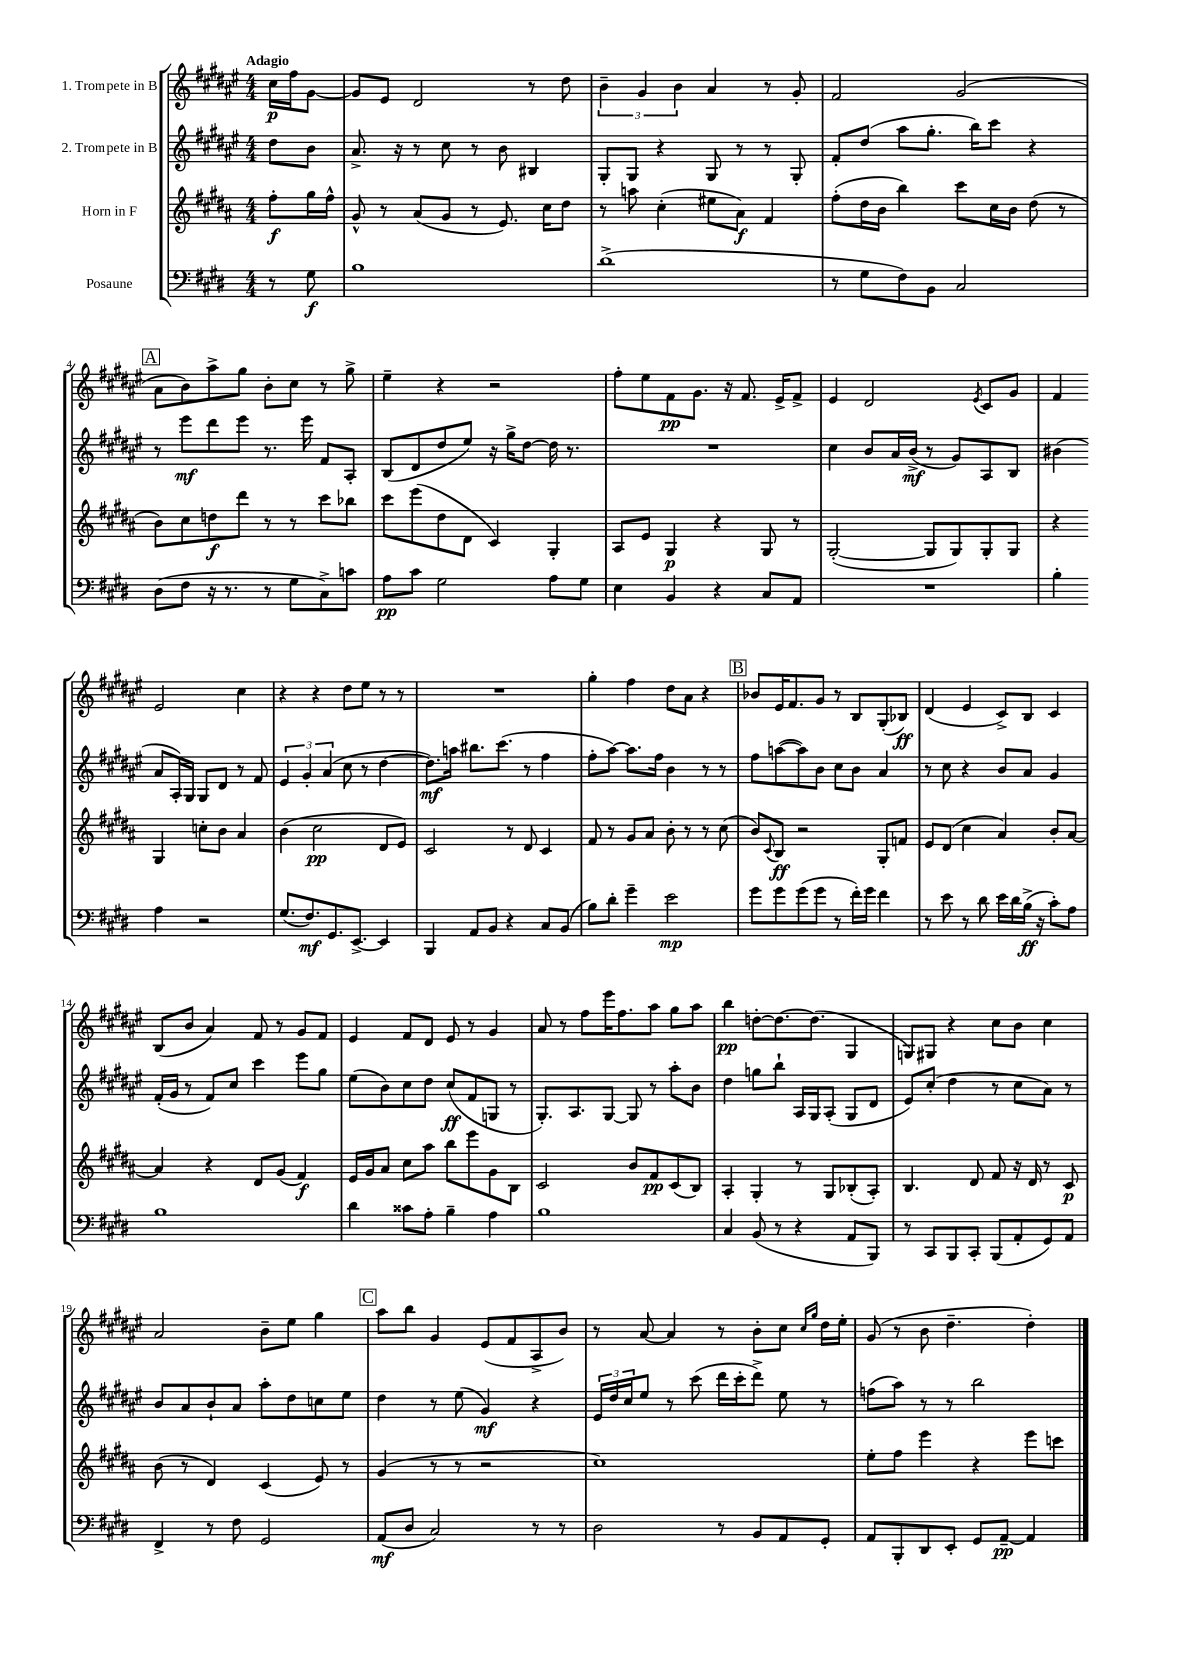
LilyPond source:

<<
\new StaffGroup <<
\new Staff = "s0" \with { instrumentName = "1. Trompete in B" } {
    \clef treble \key fis \major \numericTimeSignature \time 4/4 \partial 4 \tempo "Adagio"
    cis''16\p fis''16 gis'8~ |
    gis'8 eis'8 dis'2 r8 dis''8 |
    \tuplet 3/2 { b'4-- gis'4 b'4 } ais'4 r8 gis'8-. |
    fis'2 gis'2( |
    \mark \markup { \box "A" } ais'8 b'8) ais''8-> gis''8 b'8-. cis''8 r8 gis''8-> |
    eis''4-- r4 r2 |
    fis''8-. eis''8 fis'8\pp gis'8. r16 fis'8. eis'16-> fis'8-> |
    eis'4 dis'2 \acciaccatura { eis'8 } cis'8 gis'8 |
    fis'4 eis'2 cis''4 |
    r4 r4 dis''8 eis''8 r8 r8 |
    R1 |
    gis''4-. fis''4 dis''8 ais'8 r4 |
    \mark \markup { \box "B" } bes'8 eis'16 fis'8. gis'8 r8 b8 gis8-.( bes8\ff) |
    dis'4( eis'4 cis'8->) b8 cis'4 |
    b8( b'8 ais'4) fis'8 r8 gis'8 fis'8 |
    eis'4 fis'8 dis'8 eis'8 r8 gis'4 |
    ais'8 r8 fis''8 eis'''16 fis''8. ais''8 gis''8 ais''8 |
    b''4\pp d''8~-. d''8.~ d''8.( gis4 |
    g8) gis8 r4 cis''8 b'8 cis''4 |
    ais'2 b'8-- eis''8 gis''4 |
    \mark \markup { \box "C" } ais''8 b''8 gis'4 eis'8( fis'8 ais8-> b'8) |
    r8 ais'8~ ais'4 r8 b'8-. cis''8 \grace { cis''16 gis''16 } dis''16 eis''16-. |
    gis'8( r8 b'8 dis''4.-- dis''4-.) \bar "|." |
}
\new Staff = "s1" \with { instrumentName = "2. Trompete in B" } {
    \clef treble \key fis \major \numericTimeSignature \time 4/4 \partial 4
    dis''8 b'8 |
    ais'8.-> r16 r8 cis''8 r8 b'8 bis4 |
    gis8-. gis8 r4 gis8 r8 r8 gis8-. |
    fis'8-. dis''8( ais''8 gis''8.-. b''16) cis'''8 r4 |
    \mark \markup { \box "A" } r8 eis'''8\mf dis'''8 eis'''8 r8. eis'''16 fis'8 ais8-. |
    b8( dis'8 dis''8 eis''8) r16 gis''16-> dis''8~ dis''16 r8. |
    R1 |
    cis''4 b'8 ais'16 b'16->\mf( r8 gis'8) ais8 b8 |
    bis'4( ais'8 ais16-.) gis16 gis8 dis'8 r8 fis'8 |
    \tuplet 3/2 { eis'4 gis'4-. ais'4( } cis''8 r8 dis''4~ |
    dis''8.\mf) a''16 bis''8. cis'''8.( r8 fis''4 |
    fis''8-. ais''8~) ais''8. fis''16 b'4 r8 r8 |
    \mark \markup { \box "B" } fis''8 a''8~( a''8) b'8 cis''8 b'8 ais'4 |
    r8 cis''8 r4 b'8 ais'8 gis'4 |
    fis'16-.( gis'16 r8 fis'8) cis''8 cis'''4 eis'''8 gis''8 |
    eis''8( b'8) cis''8 dis''8 cis''8\ff( fis'8 g8 r8 |
    gis8.-.) ais8. gis8~ gis8 r8 ais''8-. b'8 |
    dis''4 g''8 b''8-! ais16 gis16 ais8-.( gis8 dis'8 |
    eis'8) cis''8-.( dis''4 r8 cis''8 ais'8) r8 |
    b'8 ais'8 b'8-! ais'8 ais''8-. dis''8 c''8 eis''8 |
    \mark \markup { \box "C" } dis''4 r8 eis''8( gis'4\mf) r4 |
    \tuplet 3/2 { eis'16 dis''16 cis''16 } eis''8 r8 cis'''8( dis'''16 cis'''16-. dis'''8->) eis''8 r8 |
    f''8( ais''8) r8 r8 b''2 \bar "|." |
}
\new Staff = "s2" \with { instrumentName = "Horn in F" } {
    \clef treble \key b \major \numericTimeSignature \time 4/4 \partial 4
    fis''8-.\f gis''16 fis''16-^ |
    gis'8-^ r8 ais'8( gis'8 r8 e'8.) cis''16 dis''8 |
    r8 a''8 cis''4-.( eis''8 ais'8\f) fis'4 |
    fis''8-.( dis''16 b'16 b''4) cis'''8 cis''16 b'16 dis''8( r8 |
    \mark \markup { \box "A" } b'8) cis''8 d''8\f dis'''8 r8 r8 cis'''8 bes''8 |
    cis'''8 e'''8( dis''8 dis'8 cis'4) gis4-. |
    ais8 e'8 gis4\p r4 gis8 r8 |
    gis2~-.( gis8 gis8) gis8-. gis8 |
    r4 gis4 c''8-. b'8 ais'4 |
    b'4( cis''2\pp dis'8 e'8) |
    cis'2 r8 dis'8 cis'4 |
    fis'8 r8 gis'8 ais'8 b'8-. r8 r8 cis''8( |
    \mark \markup { \box "B" } b'8) \appoggiatura { cis'8 } b8\ff r2 gis8-. f'8 |
    e'8 dis'8( cis''4 ais'4) b'8-. ais'8~ |
    ais'4 r4 dis'8 gis'8( fis'4\f) |
    e'16 gis'16 ais'8 cis''8 ais''8 b''8 e'''8 gis'8 b8 |
    cis'2 b'8 fis'8\pp cis'8( b8) |
    ais4-. gis4-. r8 gis8 bes8-.( ais8-.) |
    b4. dis'8 fis'8 r16 dis'16 r8 cis'8\p |
    b'8( r8 dis'4) cis'4( e'8) r8 |
    \mark \markup { \box "C" } gis'4( r8 r8 r2 |
    cis''1) |
    e''8-. fis''8 e'''4 r4 e'''8 c'''8 \bar "|." |
}
\new Staff = "s3" \with { instrumentName = "Posaune" } {
    \clef bass \key e \major \numericTimeSignature \time 4/4 \partial 4
    r8 gis8\f |
    b1 |
    dis'1->( |
    r8 gis8 fis8) b,8 cis2 |
    \mark \markup { \box "A" } dis8( fis8 r16 r8. r8 gis8 cis8->) c'8 |
    a8\pp cis'8 gis2 a8 gis8 |
    e4 b,4 r4 cis8 a,8 |
    R1 |
    b4-. a4 r2 |
    gis8.( fis8.\mf) gis,8. e,8.~-> e,4 |
    b,,4 a,8 b,8 r4 cis8 b,8( |
    b8) dis'8-. gis'4-- e'2\mp |
    \mark \markup { \box "B" } gis'8 gis'8 gis'8( gis'8 r8 fis'16-.) gis'16 fis'4 |
    r8 e'8 r8 dis'8 e'16 dis'16 b16->\ff( r16 cis'8-.) a8 |
    b1 |
    dis'4 cisis'8 a8-. b4-- a4 |
    b1 |
    cis4 b,8( r8 r4 a,8 b,,8) |
    r8 cis,8 b,,8 cis,8-. b,,8( a,8-. gis,8) a,8 |
    fis,4-> r8 fis8 gis,2 |
    \mark \markup { \box "C" } a,8\mf( dis8 cis2) r8 r8 |
    dis2 r8 b,8 a,8 gis,8-. |
    a,8 b,,8-. dis,8 e,8-. gis,8 a,8~--\pp a,4 \bar "|." |
}
>>
>>
